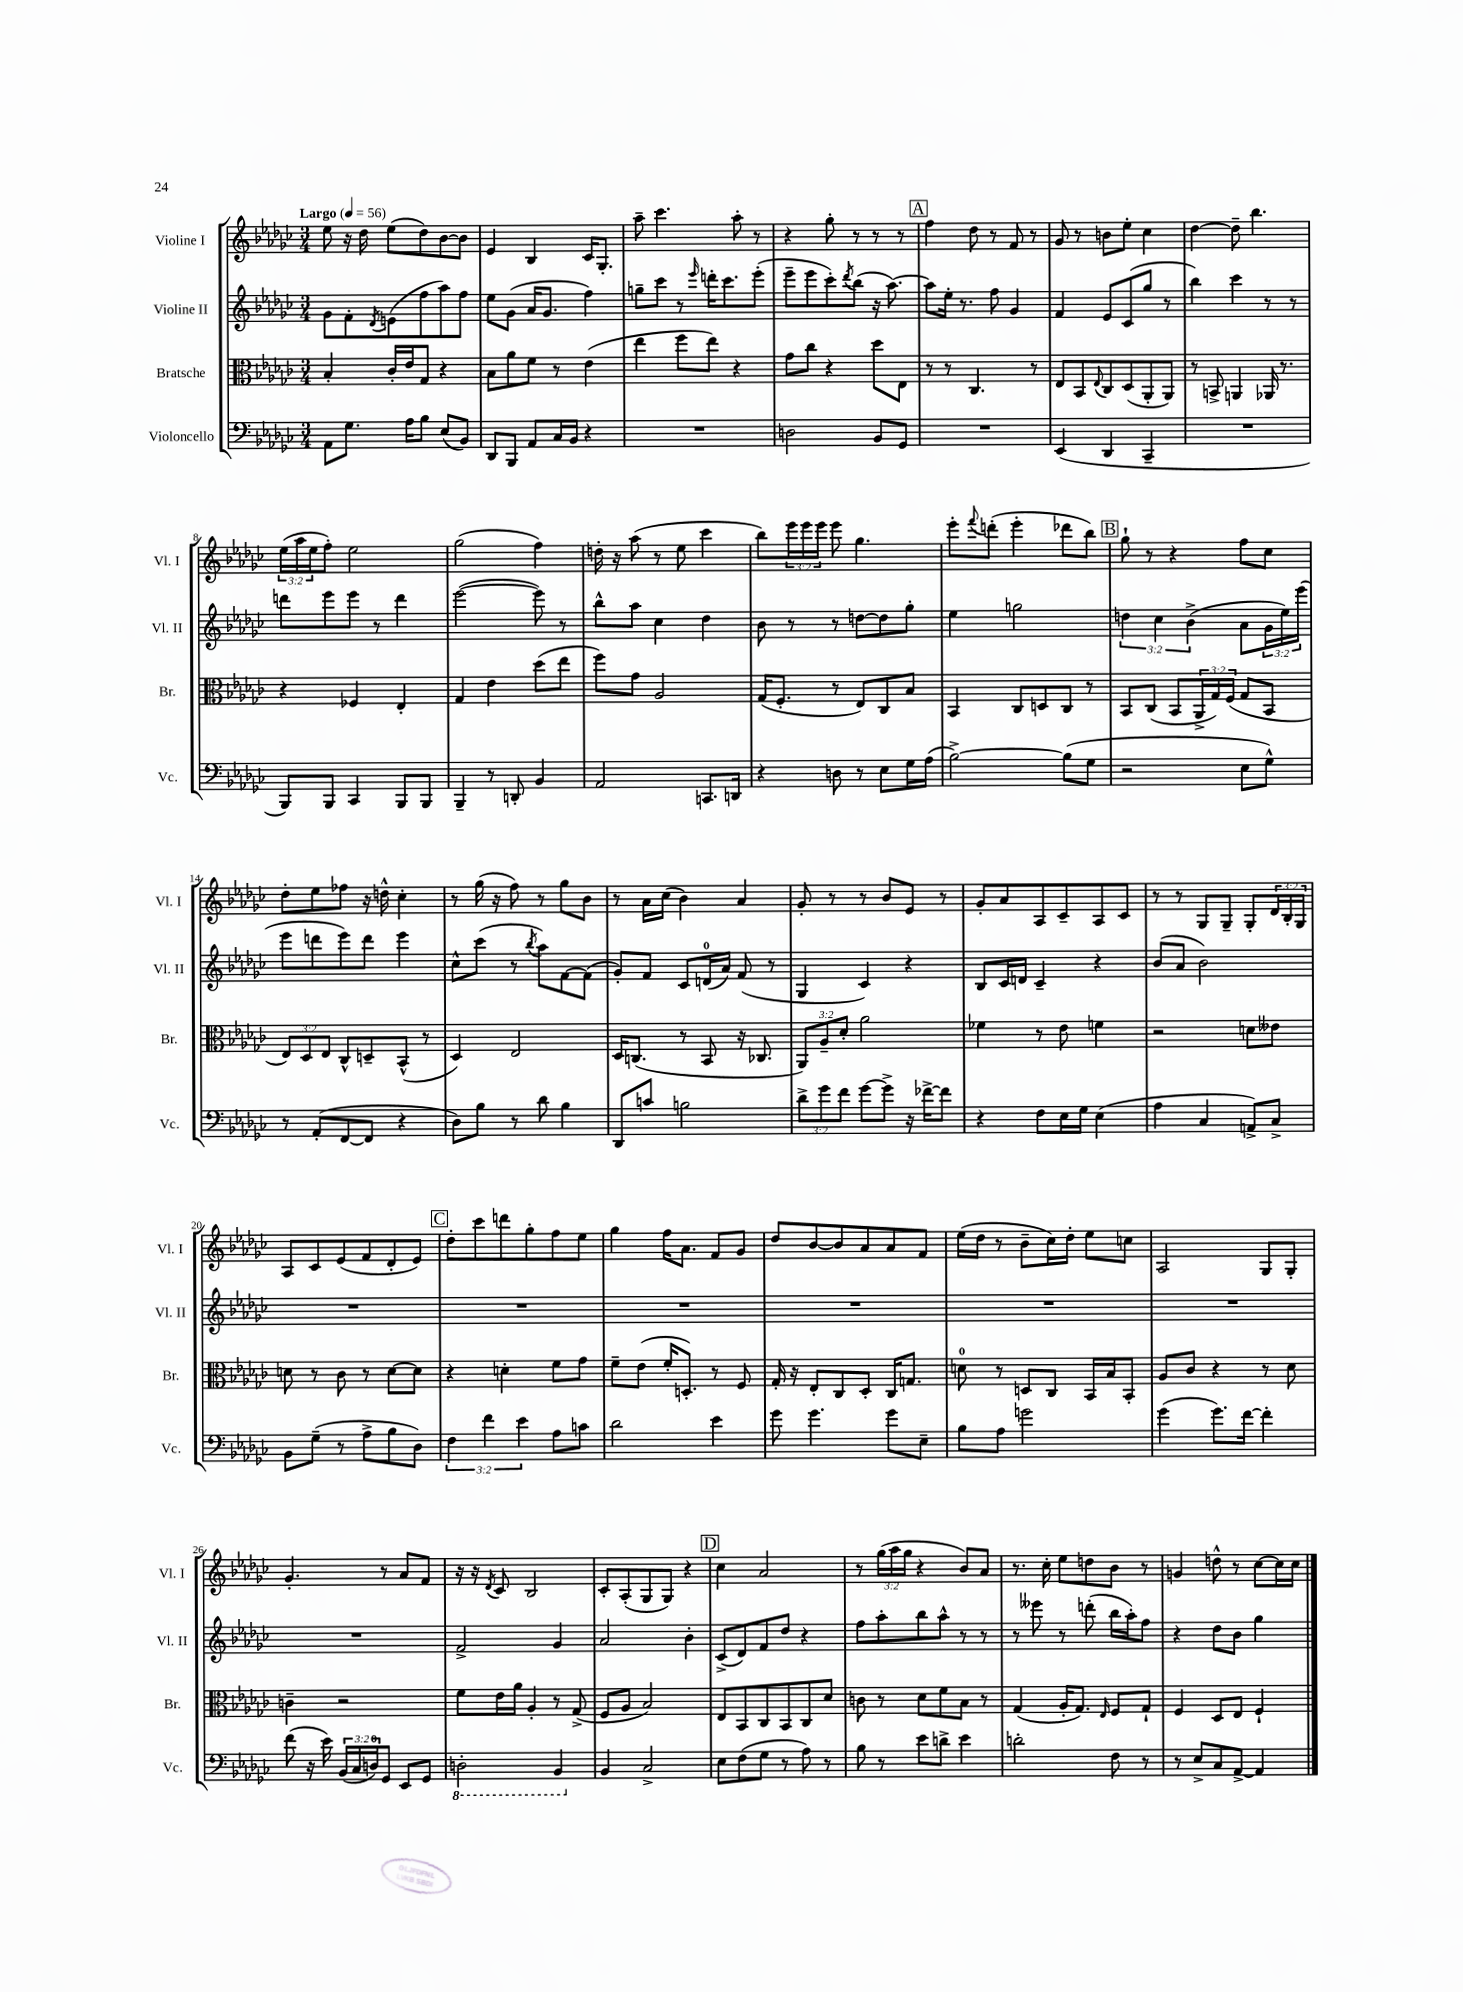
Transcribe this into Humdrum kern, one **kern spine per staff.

**kern	**kern	**kern	**kern
*staff4	*staff3	*staff2	*staff1
*clefF4	*clefC3	*clefG2	*clefG2
*k[b-e-a-d-g-c-]	*k[b-e-a-d-g-c-]	*k[b-e-a-d-g-c-]	*k[b-e-a-d-g-c-]
*M3/4	*M3/4	*M3/4	*M3/4
*MM56	*MM56	*MM56	*MM56
8AA-	4B-'	8g-	8ee-
8.G-	.	8f'	16r
.	.	.	16dd-
.	.	8qd-	.
.	16c-'	(8e	(8ee-
16A-	16e-	.	.
8B-	8G-	8ff	8dd-)
(8E-	4r	8aa-)	[8b-
8BB-)	.	8ff	8b-]
=	=	=	=
8DD-	8B-	8ee-	4e-
8BBB-	8a-	(8g-	.
8AA-	8f	16a-	4B-
.	.	8.g-	.
16C-	8r	.	.
16BB-	.	.	.
4r	(4e-	4ff)	16c-
.	.	.	8.G-'
=	=	=	=
2.r	4ee-	8gg~	8aa-~
.	.	8ccc-	4.ccc-
.	8ff	8r	.
.	.	16qqeee-	.
.	8ee-)	16ddd'	.
.	.	8.ccc-	.
.	4r	.	8aa-'
.	.	(8eee-'	8r
=	=	=	=
2D	8g-	8eee-~	4r
.	8cc-	8eee-	.
.	4r	8ccc-')	8gg-'
.	.	8qddd-	.
.	.	(8bb-	8r
8BB-	8dd-	16r	8r
.	.	[8.aa-)	.
8GG-	8E-	.	8r
=	=	=	=
2.r	8r	8aa-]	4ff
.	8r	16ee-'	.
.	.	8.r	.
.	4.C-	.	8dd-
.	.	8ff	8r
.	.	4g-	8f
.	8r	.	8r
=	=	=	=
(4EE-	8E-	4f	8g-
.	8BB-	.	8r
.	8qqE-	.	.
4DD-	8C-	8e-	8b
.	(8D-	(8c-	8ee-'
4CC-~	8AA-'	8gg-	4cc-
.	8AA-)	8r	.
=	=	=	=
2.r	8r	4bb-)	[4dd-
.	8BB^	.	.
.	4AA	4ccc-	8dd-~]
.	.	.	4.bb-
.	16AA-	8r	.
.	8.r	.	.
.	.	8r	.
=	=	=	=
8BBB-)	4r	8ddd	(24ee-
.	.	.	24aa-
.	.	.	24ee-
8BBB-	.	8eee-	8ff')
4CC-	4F-	8eee-	2ee-
.	.	8r	.
8BBB-	4E-'	4ddd	.
8BBB-	.	.	.
=	=	=	=
4BBB-~	4G-	([2eee-	(2gg-
8r	4e-	.	.
8DD'	.	.	.
4BB-	(8dd-	8eee-])	4ff)
.	8ee-	8r	.
=	=	=	=
2AA-	8ff)	8bb-^^	16dd'
.	.	.	16r
.	8g-	8aa-	(8aa-
.	2A-	4cc-	8r
.	.	.	8ee-
8.CC	.	4dd-	4ccc-
16DD	.	.	.
=	=	=	=
4r	(16G-	8b-	8bb-)
.	8.F'	.	.
.	.	8r	24eee-
.	.	.	24eee-
.	.	.	24eee-
8D	8r	8r	8eee-
8r	8E-)	[8dd	4.gg-
8E-	8C-	8dd]	.
16G-	8B-	8gg-'	.
(16A-	.	.	.
=	=	=	=
[2B-^)	4BB-	4ee-	8eee-'
.	.	.	8qqfff
.	.	.	(8ddd'
.	8C-	2gg	4eee-'
.	8D	.	.
(8B-]	8C-	.	8ddd-
8G-	8r	.	8bb-)
=	=	=	=
2r	8BB-	6dd	8gg-`
.	(8C-	.	8r
.	.	6cc-	.
.	8BB-	.	4r
.	.	(6b-^	.
.	24AA-^	.	.
.	24G-)	.	.
.	(24F	.	.
8E-	8G-	8a-	8ff
8G-^^)	8BB-	24g-	8cc-
.	.	24ee-)	.
.	.	(24eee-	.
=	=	=	=
8r	12E-)	8eee-	8dd-'
.	12D-	.	.
(8AA-'	.	8ddd	8ee-
.	12E-	.	.
[8FF	8C-^^	8eee-)	8ff-
8FF]	8D~	8ddd	16r
.	.	.	16dd^^
4r	(8BB-^^	4eee-	4cc-'
.	8r	.	.
=	=	=	=
8D-)	4D-)	8cc-^^	8r
8B-	.	(8ccc-	(16gg-
.	.	.	16r
8r	2E-	8r	8ff)
.	.	8qbb-	.
8d-	.	8aa-)	8r
4B-	.	[8f	8gg-
.	.	(8f]	8b-
=	=	=	=
8DD-	16D-	8g-')	8r
.	(8.C	.	.
8c	.	8f	16a-
.	.	.	(16cc-
2B	8r	8c-	4b-)
.	8BB-	(16d	.
.	.	16a-)	.
.	16r	(8f	4a-
.	8.C-	.	.
.	.	8r	.
=	=	=	=
12d-^	12AA-)	4G-	8g-'
12g-	12A-~	.	.
.	.	.	8r
12f	12d-'	.	.
[8g-	2a-	4c-)	8r
8g-^]	.	.	8b-
16r	.	4r	8e-
[16f-^	.	.	.
8f-]	.	.	8r
=	=	=	=
4r	4f-	8B-	8g-'
.	.	16c-	8a-
.	.	16d	.
8F	8r	4c-~	8A-
16E-	8e-	.	8c-~
16G-	.	.	.
(4E-	4f	4r	8A-
.	.	.	8c-
=	=	=	=
4A-	2r	(8b-	8r
.	.	8a-	8r
4C-	.	2b-)	8G-
.	.	.	8G-~
8AA^)	8d	.	8G-'
8C-^	8e--	.	24d-
.	.	.	24B-'
.	.	.	24G-
=	=	=	=
8BB-	8d	2.r	8A-
(8G-~	8r	.	8c-
8r	8c-	.	(8e-
8A-^	8r	.	8f
8B-	[8d	.	8d-'
8D-)	8d]	.	8e-)
=	=	=	=
6F	4r	2.r	8dd-'
.	.	.	8ccc-
6f	.	.	.
.	4d'	.	8ddd
6e-	.	.	.
.	.	.	8gg-'
8A-	8f	.	8ff
8c	8g-	.	8ee-
=	=	=	=
2d-	8f~	2.r	4gg-
.	(8e-	.	.
.	16f'	.	16ff
.	8.D')	.	8.a-
4e-	8r	.	8f
.	8F	.	8g-
=	=	=	=
8g-	16G-'	2.r	8dd-
.	16r	.	.
4.g-	8E-'	.	[8b-
.	8C-	.	8b-]
.	8D-'	.	8a-
8g-	16C-	.	8a-
.	8.G	.	.
8E-~	.	.	8f
=	=	=	=
8B-	8d	2.r	(16ee-
.	.	.	16dd-
8A-	8r	.	8r
2g	8D	.	8b-~
.	8C-	.	16cc-)
.	.	.	16dd-'
.	16BB-	.	8ee-
.	16B-	.	.
.	8BB-'	.	8cc
=	=	=	=
(4g-	8A-	2.r	2A-
.	8c-	.	.
8.g-)	4r	.	.
[16f	.	.	.
4f']	8r	.	8G-
.	8d-	.	8G-'
=	=	=	=
(8f	4c~	2.r	4.g-'
16r	.	.	.
16e-)	.	.	.
(24BB-	2r	.	.
24C-	.	.	.
24D)	.	.	.
8GG-	.	.	8r
8EE-	.	.	8a-
8GG-	.	.	8f
=	=	=	=
2DD'	8f	2f^	16r
.	.	.	16r
.	.	.	8qd-
.	16e-	.	8c-
.	16a-	.	.
.	4A-'	.	2B-
4BBB-	8r	4g-	.
.	(8G-^	.	.
=	=	=	=
4BB-	8F	2a-	8c-'
.	8A-	.	(8A-'
2C-^	2B-)	.	8G-
.	.	.	8G-)
.	.	4b-'	4r
=	=	=	=
8E-	8E-	(8c-^	4cc-
(8F	8BB-	8d-)	.
8G-	8C-	8f	2a-
8r	8BB-	8dd-	.
8A-)	8C-	4r	.
8r	8d-	.	.
=	=	=	=
8B-	8c	8ff	8r
8r	8r	8aa-'	(24gg-
.	.	.	24aa-
.	.	.	24gg-
8e-	8d-	8bb-	4r
8d^	8f	8aa-^^	.
4e-	8B-	8r	8b-)
.	8r	8r	8a-
=	=	=	=
2d'	(4G-	8r	8.r
.	.	8eee--	.
.	.	.	16cc-'
.	16A-'	8r	8ee-
.	8.G-)	.	.
.	.	(8ddd'	8dd
.	16qqE-	.	.
8F	8F	16bb-	8b-
.	.	16aa-')	.
8r	8G-`	8ff	8r
=	=	=	=
8r	4F	4r	4g
8E-^	.	.	.
8C-	8D-	8dd-	8dd^^
[8AA-^	8E-	8b-	8r
4AA-]	4F`	4gg-	[8cc-
.	.	.	16cc-]
.	.	.	16cc-
==	==	==	==
*-	*-	*-	*-
